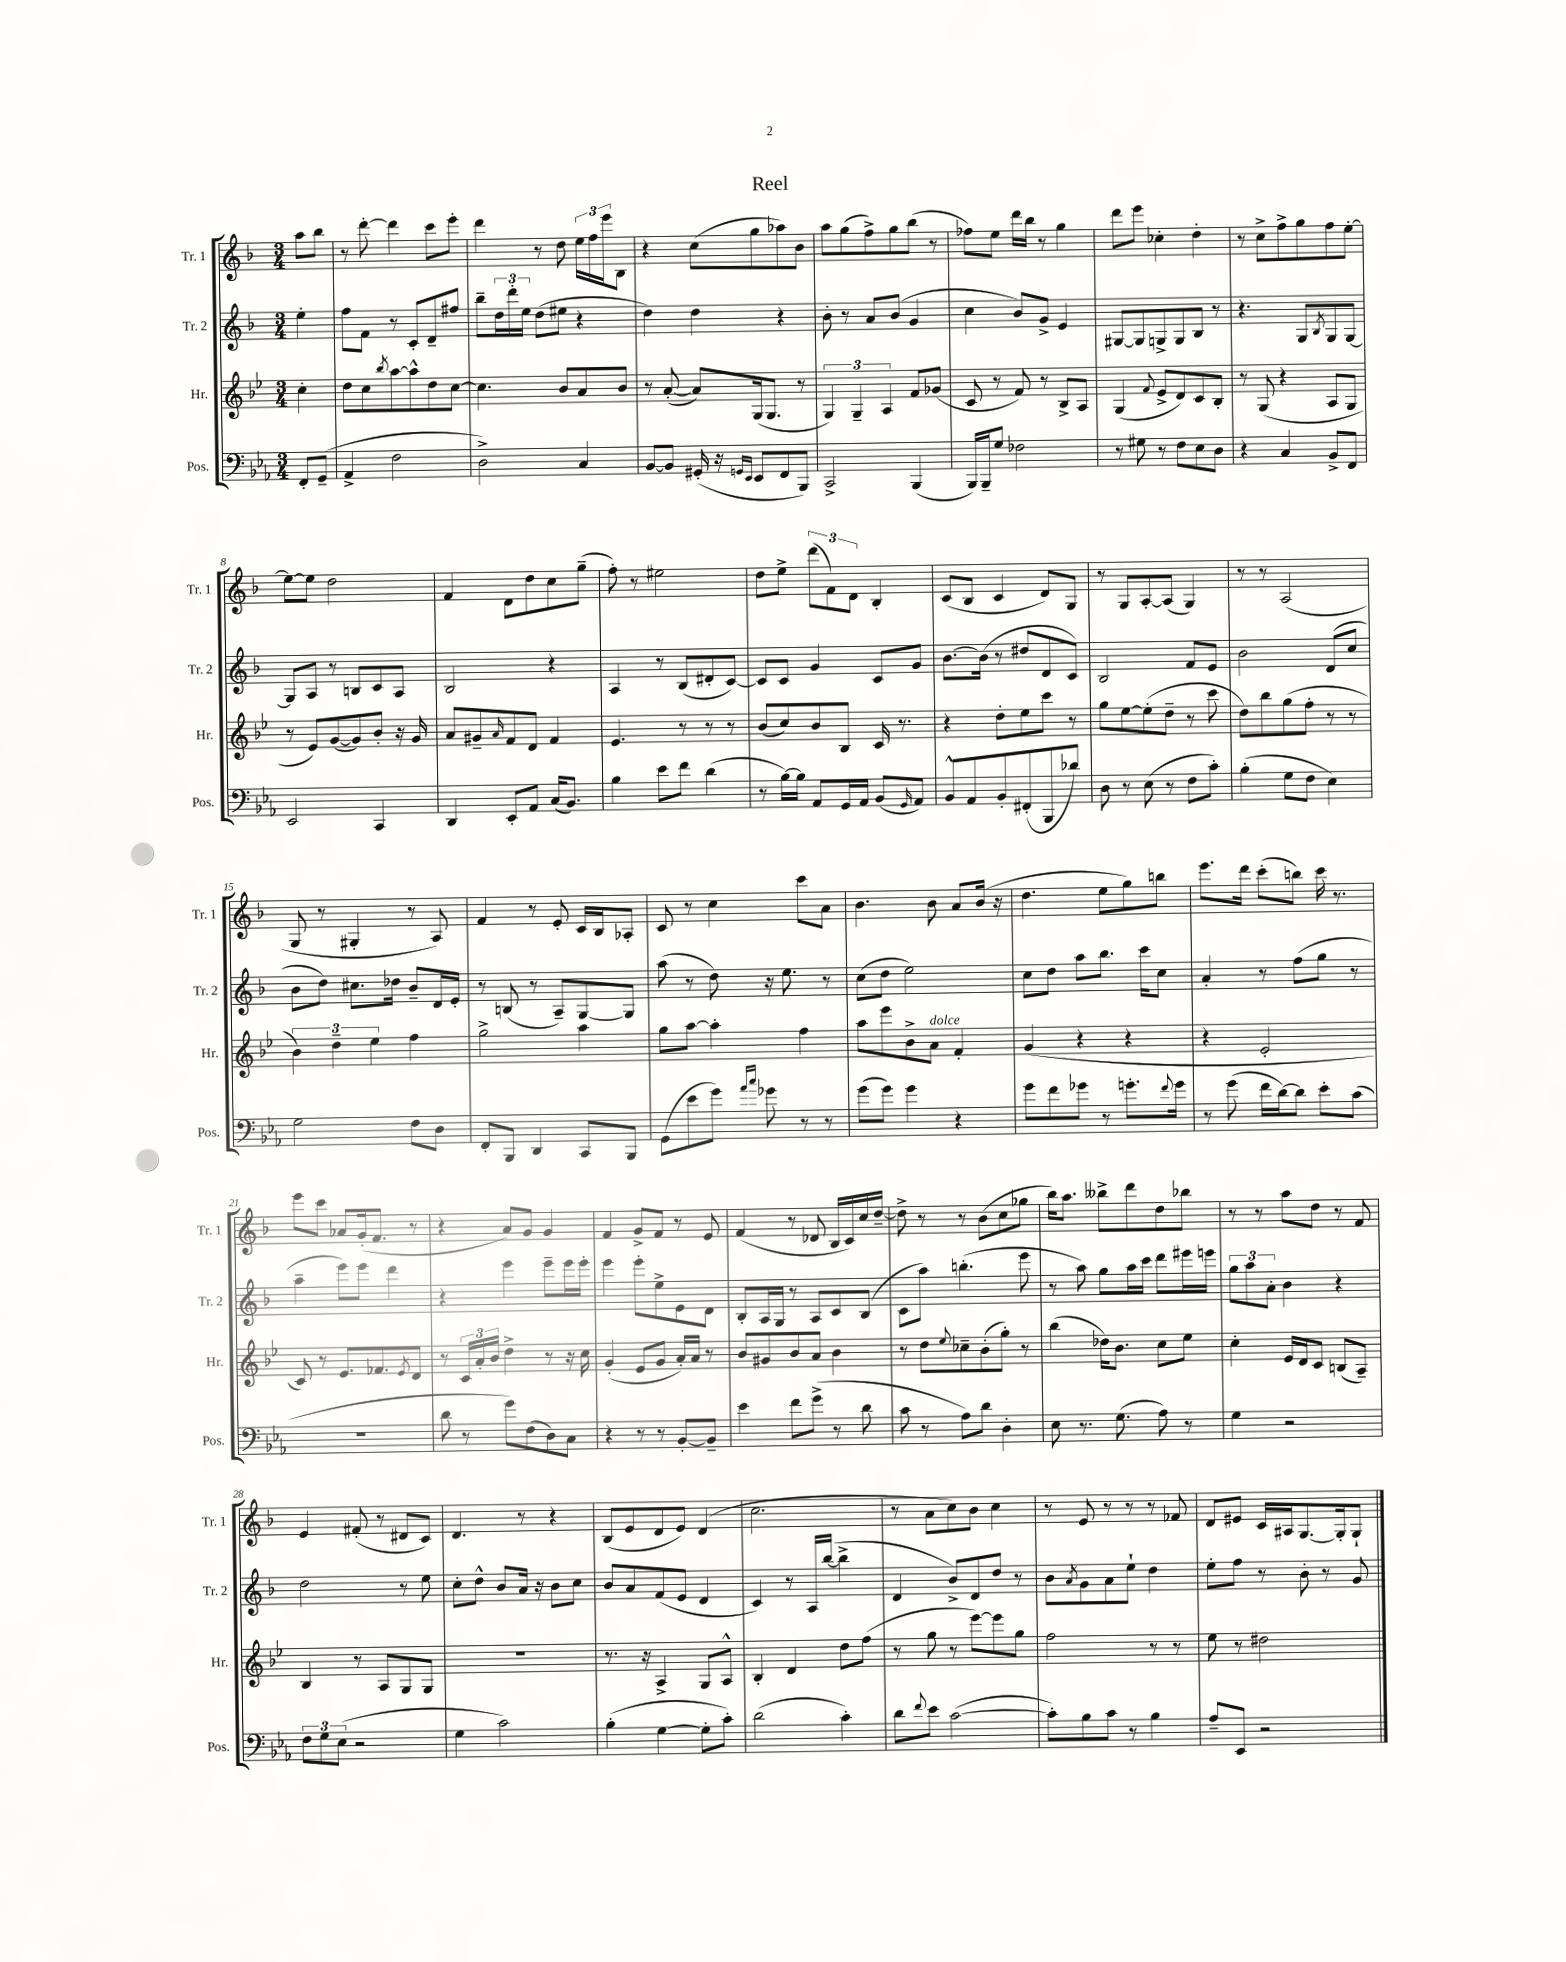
\header { title = "Reel" }
<<
\new StaffGroup <<
\new Staff = "s0" \with { instrumentName = "Tr. 1" shortInstrumentName = "Tr. 1" } {
    \clef treble \key f \major \numericTimeSignature \time 3/4 \partial 4
    a''8 bes''8 |
    r8 d'''8~-. d'''4 c'''8 e'''8-. |
    d'''4 r8 d''8 \tuplet 3/2 { e''16 f''16 e'''16 } bes8 |
    r4 c''8( g''8 aes''8) bes'8 |
    a''8 g''8( f''8->) g''8 bes''8( r8 |
    fes''8) e''8 d'''16 bes''16 r8 g''4 |
    d'''8 e'''8 ces''4-. d''4-. |
    r8 c''8-> f''8-> g''8 f''8 e''8~-. |
    e''8~ e''8 d''2 |
    f'4 d'8 d''8 c''8 g''8--( |
    f''8-.) r8 eis''2 |
    d''8 e''8-> \tuplet 3/2 { d'''8( f'8) d'8 } bes4-. |
    c'8( bes8 c'4 d'8) g8 |
    r8 g8 a8~-. a8( g4) |
    r8 r8 a2( |
    g8 r8 gis4-. r8 a8) |
    f'4 r8 e'8-. c'16 bes16 aes8-. |
    c'8 r8 c''4 c'''8 a'8 |
    bes'4. bes'8 a'8 bes'16( r16 |
    d''4. e''8 g''8) b''8 |
    e'''8. d'''16 c'''8-.( b''8) c'''16 r8. |
    e'''8 c'''8 aes'8 g'16-.( f'8. r8 |
    r4 a'8) g'8 g'4 |
    f'4 g'8-> f'8 r8 e'8 |
    f'4( r8 des'8 bes16 c'16) c''16 d''16~-- |
    d''8-> r8 r8 bes'8( c''8 ges''8 |
    bes''16) a''8. beses''8-> d'''8 d''8 bes''8 |
    r8 r8 a''8 d''8 r8 f'8 |
    e'4 fis'8-.( r8 dis'8 c'8) |
    d'4. r8 r4 |
    bes8( e'8 d'8 e'8) d'4( |
    c''2. |
    r8 a'8 c''8) bes'8 c''4 |
    r8 e'8 r8 r8 r8 fes'8 |
    d'8 eis'8 c'16 ais16 g8.~ g16-. g8-! \bar "|." |
}
\new Staff = "s1" \with { instrumentName = "Tr. 2" shortInstrumentName = "Tr. 2" } {
    \clef treble \key f \major \numericTimeSignature \time 3/4 \partial 4
    e''4-. |
    f''8 f'8 r8 c'8-. d'8-- fis''8 |
    bes''8-- \tuplet 3/2 { d''16 d'''16-. e''16 } d''8( eis''8 r4 |
    d''4) d''4 r4 |
    bes'8-. r8 a'8 bes'8( g'4 |
    c''4 bes'8) g'8-> e'4 |
    gis8~ gis8 g8-> g8 bes8 r8 |
    r4. g8 \acciaccatura { bes8 } g8 g8~ |
    g8 a8 r8 b8 c'8 a8 |
    bes2 r4 |
    a4 r8 bes8( dis'8-. c'8~) |
    c'8 c'8 g'4 c'8 g'8 |
    bes'8.~ bes'16( r8 dis''8 d'8 c'8) |
    bes2 f'8 e'8 |
    bes'2 d'8( c''8 |
    bes'8 d''8) cis''8. des''16 bes'8-- d'16 e'16-. |
    r8 b8( r8 a8--) g8~ g8 |
    a''8( r8 d''8) r16 e''8. r8 |
    c''8( d''8 e''2) |
    c''8 d''8 a''8 bes''8. c'''16 c''8 |
    a'4-. r8 f''8( g''8 r8 |
    a''4-- e'''8) e'''8 d'''4 |
    r4 e'''4 e'''8-- e'''16 e'''16-. |
    e'''4 e'''8-. e''8-> e'8 d'8 |
    bes8-. a16 g16 r8 a8 c'8 bes8( |
    c'8 a''8) b''4.-.( e'''8 |
    r8 a''8) g''8 a''16 c'''16 d'''8 eis'''16 e'''16 |
    \tuplet 3/2 { g''8 a''8 a'8-. } bes'4 r4 |
    d''2 r8 e''8 |
    c''8-. d''8-^ bes'8 a'16 r16 bes'8 c''8 |
    bes'8 a'8 f'8( e'8 d'4 |
    c'4) r8 a16 bes''16~( bes''4-> |
    d'4 bes'8->) d'8 d''8 r8 |
    bes'8 \acciaccatura { a'8 } g'8 a'8 e''8-! d''4 |
    e''8-. f''8 r8 bes'8-. r8 g'8 \bar "|." |
}
\new Staff = "s2" \with { instrumentName = "Hr." shortInstrumentName = "Hr." } {
    \clef treble \key bes \major \numericTimeSignature \time 3/4 \partial 4
    c''4-. |
    d''8 c''8 \acciaccatura { bes''8 } a''8~ a''8-^ d''8 c''8~ |
    c''4. bes'8 a'8 bes'8 |
    r8 a'8~-.( a'8) g16( g8. r8 |
    \tuplet 3/2 { g4) g4-- a4 } f'8 ges'8( |
    c'8 r8 f'8) r8 bes8-> a8 |
    g4( \appoggiatura { f'8 } ees'8-> d'8) c'8 bes8-. |
    r8 g8( r4 a8 g8 |
    r8 ees'8) g'8~( g'8) bes'8-. r16 g'16 |
    a'8 gis'8-- \grace { a'16 } f'8 d'8 f'4 |
    ees'4. r8 r8 r8 |
    bes'8( c''8) bes'8 bes8 c'16 r8. |
    r4 d''8-. ees''8 c'''8 r8 |
    g''8 ees''8~ ees''8-.( d''8-- r8 c'''8 |
    d''8) bes''8 g''8( f''8-. r8 r8 |
    \tuplet 3/2 { bes'4) d''4-- ees''4 } f''4 |
    g''2-> a''4 |
    g''8 a''8~ a''4-. f''4 |
    a''8 ees'''8 bes'8-> a'8^\markup { \italic "dolce" } f'4-. |
    g'4( r4 r4 |
    r4 ees'2-. |
    c'8) r8 ees'8. fes'8. \acciaccatura { ees'8 } d'8 |
    r8 \tuplet 3/2 { c'16 a'16-. bes'16 } d''4-> r8 r16 c''16 |
    g'4-.( ees'8 g'8 a'16-.) a'16 r8 |
    bes'8 gis'8 bes'8 a'8 bes'4 |
    r8 d''8 \appoggiatura { ees''8 } ces''8-- bes'8-.( g''8-.) r8 |
    bes''4( des''16) bes'8. c''8 ees''8 |
    c''4-. ees'16 d'16 c'8 b8( a8--) |
    bes4 r8 a8 g8 g8 |
    R2. |
    r8. r16 a4-> g8 a8-^ |
    bes4-. d'4 d''8 f''8( |
    r8 g''8 r8 ees'''8~) ees'''8 g''8 |
    f''2 r8 r8 |
    ees''8 r8 dis''2 \bar "|." |
}
\new Staff = "s3" \with { instrumentName = "Pos." shortInstrumentName = "Pos." } {
    \clef bass \key ees \major \numericTimeSignature \time 3/4 \partial 4
    f,8-. g,8--( |
    aes,4-> f2 |
    d2->) c4 |
    bes,8~ bes,8 gis,16-.( r16 \grace { g,16 ees,16 } ees,8 f,8 bes,,8) |
    c,2-> bes,,4( |
    bes,,16) bes,,16-- g8 fes2 |
    r8 gis8 r8 f8 ees8 d8 |
    r4 c4 bes,8-> f,8 |
    ees,2 c,4 |
    d,4 ees,8-. aes,8 c16( bes,8.) |
    bes4 ees'8 f'8 d'4( |
    r8 bes16~) bes16 aes,8 g,16 aes,16 bes,8( \grace { g,16 } aes,8) |
    bes,8-^ aes,8 bes,8-. fis,8-.( bes,,8 des'8) |
    d8 r8 ees8( r8 f8 c'8-.) |
    bes4-.( g8 f8 ees4) |
    g2 f8 d8 |
    f,8-. bes,,8 d,4 c,8 bes,,8 |
    g,8( ees'8 g'8) \grace { aes'16 c''16 } ges'8 r8 r8 |
    g'8( g'8) g'4 r4 |
    g'8 f'8 ges'8 r8 g'8.-. \appoggiatura { f'8 } g'16 |
    r8 g'8( f'16 d'16~) d'8 ees'8-. c'8( |
    R2. |
    d'8 r8 g'8) f8( d8) c8 |
    r4 r8 r8 bes,8~-. bes,8-- |
    ees'4 f'8 g'8->( r8 d'8 |
    c'8 r8 aes8) d'8 d4-. |
    ees8 r8. g8.( aes8) r8 |
    g4 r2 |
    \tuplet 3/2 { f8 g8 ees8( } r2 |
    g4 c'2) |
    bes4-.( g4~ g8-. c'8-.) |
    d'2( c'4-.) |
    d'8 \appoggiatura { f'8 } ees'8 c'2~( |
    c'8-.) bes8 c'8 r8 bes4 |
    aes8-- ees,8 r2 \bar "|." |
}
>>
>>
